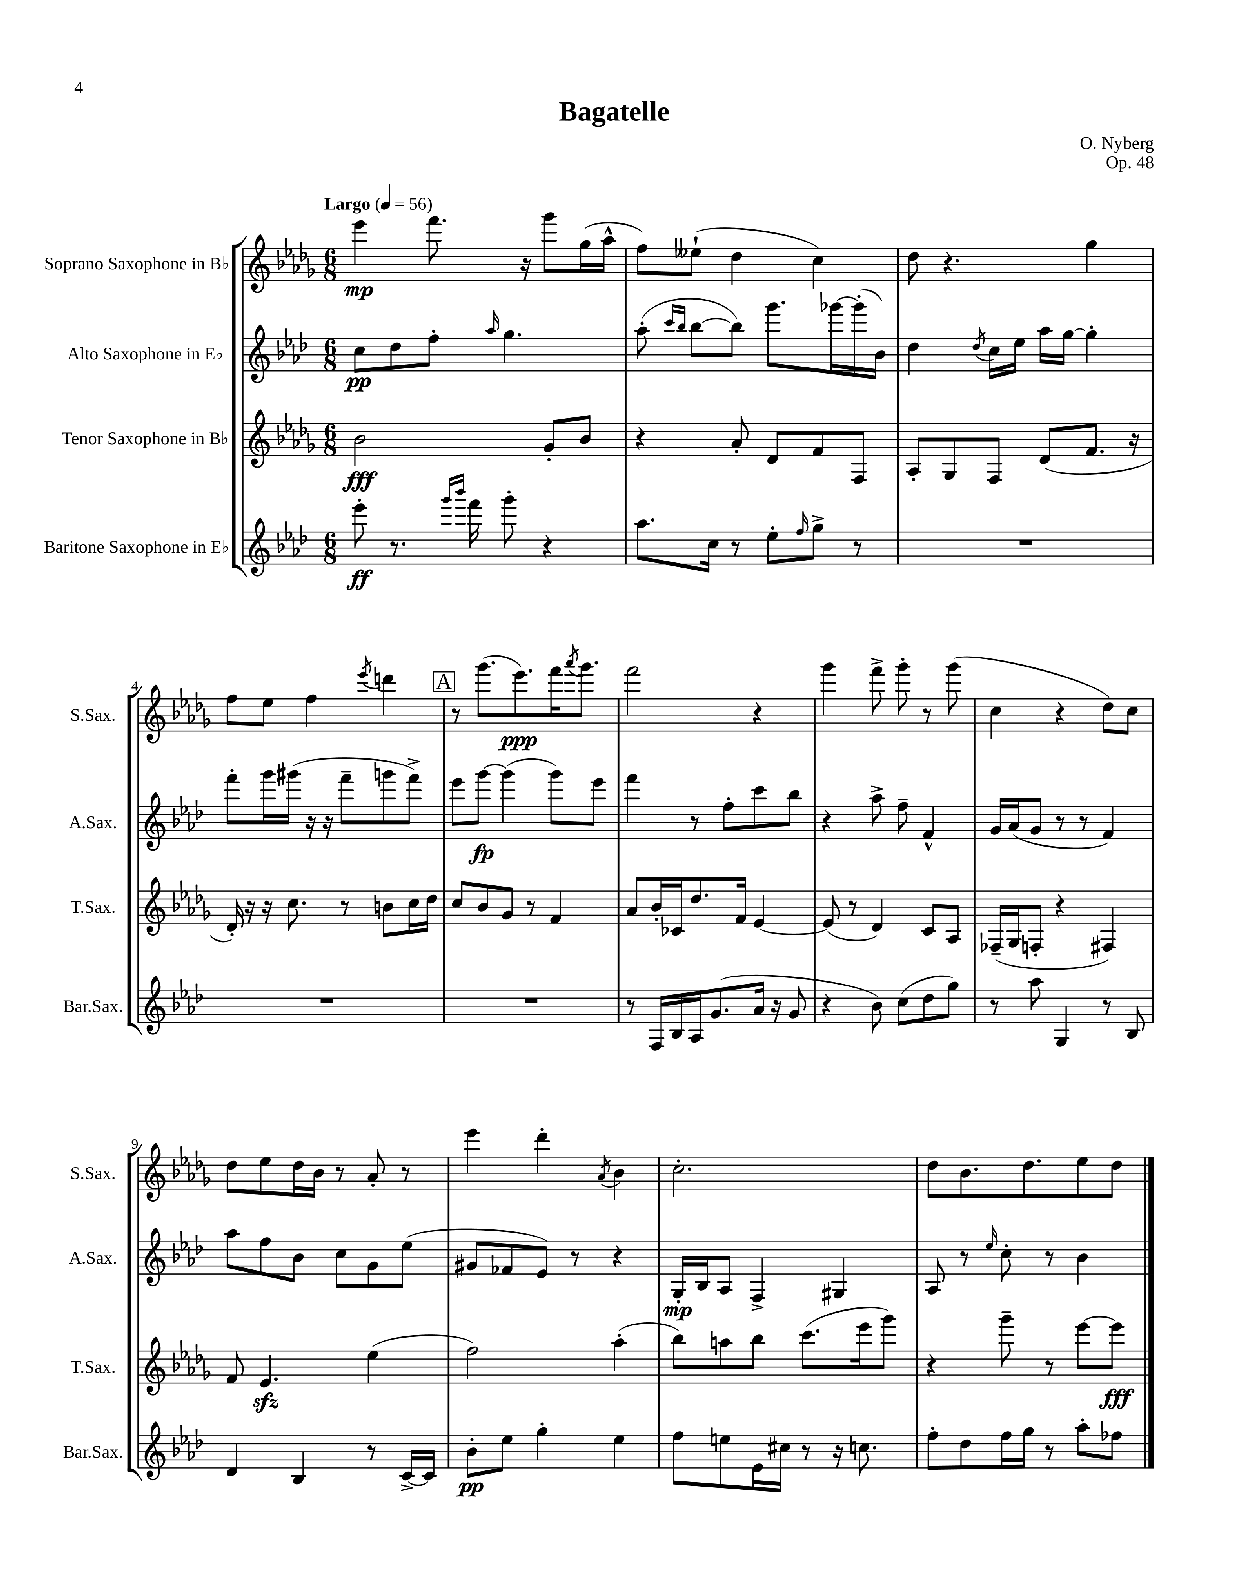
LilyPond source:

\header { title = "Bagatelle" composer = "O. Nyberg" opus = "Op. 48" }
<<
\new StaffGroup <<
\new Staff = "s0" \with { instrumentName = "Soprano Saxophone in Bb" shortInstrumentName = "S.Sax." } {
    \clef treble \key des \major \numericTimeSignature \time 6/8 \tempo "Largo" 4 = 56
    ees'''4\mp f'''8. r16 ges'''8 ges''16( aes''16-^ |
    f''8) eeses''8-!( des''4 c''4) |
    des''8 r4. ges''4 |
    f''8 ees''8 f''4 \acciaccatura { ees'''8 } d'''4 |
    \mark \markup { \box "A" } r8 ges'''8.( ees'''8.\ppp) f'''16 \acciaccatura { aes'''8 } ges'''8. |
    f'''2 r4 |
    ges'''4 f'''8-> ges'''8-. r8 ges'''8( |
    c''4 r4 des''8) c''8 |
    des''8 ees''8 des''16 bes'16 r8 aes'8-. r8 |
    ees'''4 des'''4-. \acciaccatura { aes'8 } bes'4 |
    c''2.-. |
    des''8 bes'8. des''8. ees''8 des''8 \bar "|." |
}
\new Staff = "s1" \with { instrumentName = "Alto Saxophone in Eb" shortInstrumentName = "A.Sax." } {
    \clef treble \key aes \major \numericTimeSignature \time 6/8
    c''8\pp des''8 f''8-. \grace { aes''16 } g''4. |
    aes''8-.( \grace { c'''16 bes''16 } bes''8~ bes''8) g'''8. ges'''16~ ges'''16-.( bes'16) |
    des''4 \acciaccatura { des''8 } c''16 ees''16 aes''16 g''16~ g''4-. |
    f'''8-. g'''16 gis'''16( r16 r16 f'''8-- g'''8 f'''8->) |
    \mark \markup { \box "A" } ees'''8 g'''8~\fp g'''4( g'''8) ees'''8 |
    f'''4 r8 f''8-. c'''8 bes''8 |
    r4 aes''8-> f''8-- f'4-^ |
    g'16 aes'16( g'8 r8 r8 f'4) |
    aes''8 f''8 bes'8 c''8 g'8 ees''8( |
    gis'8 fes'8 ees'8) r8 r4 |
    g16-.\mp bes16 aes8 f4-> gis4 |
    aes8 r8 \grace { ees''16 } c''8-. r8 bes'4 \bar "|." |
}
\new Staff = "s2" \with { instrumentName = "Tenor Saxophone in Bb" shortInstrumentName = "T.Sax." } {
    \clef treble \key des \major \numericTimeSignature \time 6/8
    bes'2\fff ges'8-. bes'8 |
    r4 aes'8-. des'8 f'8 f8 |
    aes8-. ges8 f8 des'8( f'8. r16 |
    des'16-.) r16 r16 c''8. r8 b'8 c''16 des''16 |
    \mark \markup { \box "A" } c''8 bes'8 ges'8 r8 f'4 |
    aes'8 bes'16-. ces'16 des''8. f'16 ees'4~ |
    ees'8( r8 des'4) c'8 aes8 |
    fes16--( ges16 f8-. r4 fis4) |
    f'8 ees'4.\sfz ees''4( |
    f''2) aes''4-.( |
    bes''8) a''8 bes''8 c'''8.( ees'''16 ges'''8) |
    r4 ges'''8-- r8 ees'''8~ ees'''8\fff \bar "|." |
}
\new Staff = "s3" \with { instrumentName = "Baritone Saxophone in Eb" shortInstrumentName = "Bar.Sax." } {
    \clef treble \key aes \major \numericTimeSignature \time 6/8
    ees'''8-.\ff r8. \grace { g'''16 bes'''16 } f'''16 g'''8-. r4 |
    aes''8. c''16 r8 ees''8-. \grace { f''16 } g''8-> r8 |
    R2. |
    R2. |
    \mark \markup { \box "A" } R2. |
    r8 f16 bes16 aes16 g'8.( aes'16 r16 g'8 |
    r4 bes'8) c''8( des''8 g''8) |
    r8 aes''8 g4 r8 bes8 |
    des'4 bes4 r8 c'16~-> c'16 |
    bes'8-.\pp ees''8 g''4-. ees''4 |
    f''8 e''8 ees'16 cis''16 r8 r16 c''8. |
    f''8-. des''8 f''16 g''16 r8 aes''8-. fes''8 \bar "|." |
}
>>
>>
